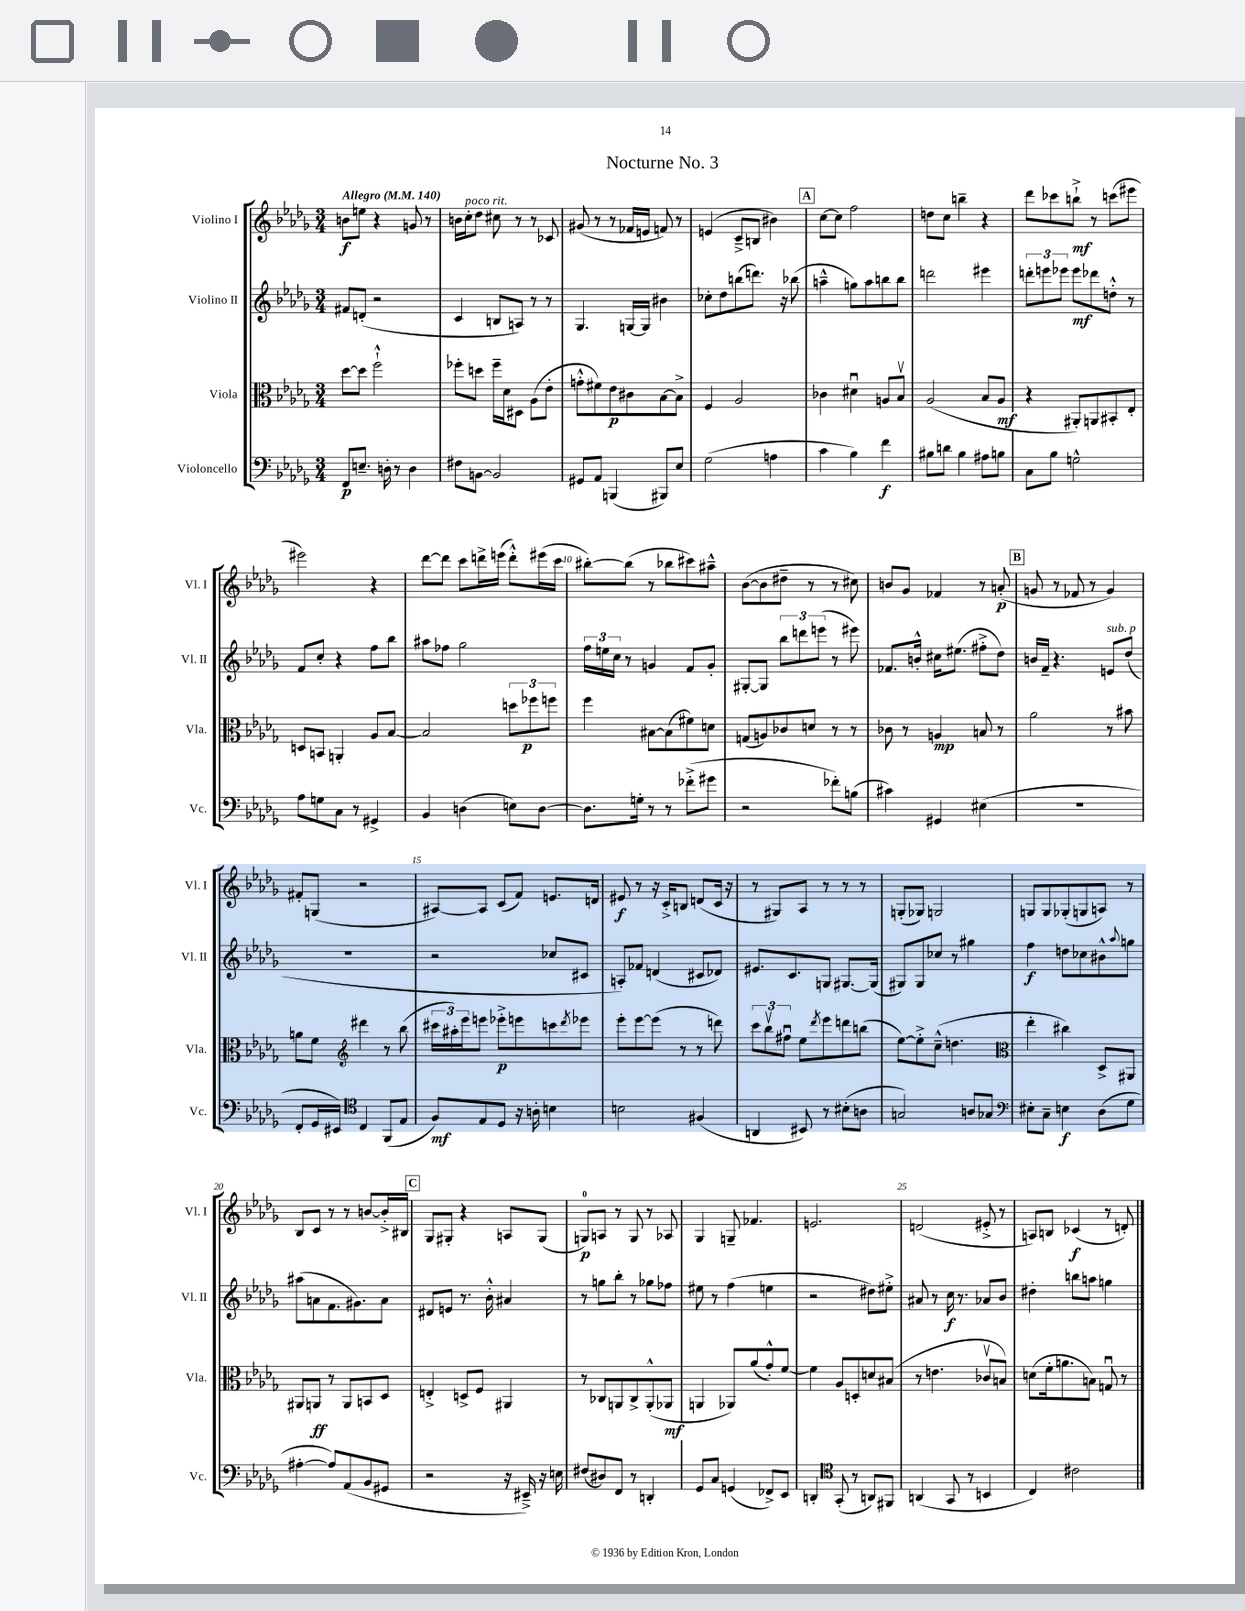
\header { title = "Nocturne No. 3" }
<<
\new StaffGroup <<
\new Staff = "s0" \with { instrumentName = "Violino I" shortInstrumentName = "Vl. I" } {
    \clef treble \key des \major \numericTimeSignature \time 3/4 \tempo "Allegro" 4 = 140
    b'8\f e''8 r4 g'8 r8 |
    b'16 c''16-.^\markup { \italic "poco rit." } des''8 cis''8 r8 r8 ces'8 |
    gis'8( r8 r8 fes'16 e'16 f'8) r8 |
    e'4( c'8---> b8 bis'4) |
    \mark \markup { \box "A" } c''8~ c''8 f''2 |
    d''8 c''8 b''4-- r4 |
    des'''8 ces'''8 b''8-!->\mf r8 c'''8( eis'''8 |
    eis'''2) r4 |
    des'''8~ des'''8 c'''8 d'''16-> e'''16( d'''8-.-^) eis'''16( c'''16 |
    bis''8~-.) bis''8( r8 bes''8 cis'''8) ais''8---^ |
    bes'8~( bes'8 dis''8-- r8 r8 cis''8) |
    b'8 ges'8 fes'4 r8 a'8-.\p( |
    \mark \markup { \box "B" } g'8 r8 fes'8 r8 g'4) |
    fis'8-. g8( r2 |
    ais8~) ais8 c'8( f'8) e'8. d'16 |
    eis'8\f r8 r16 c'16-.-> b8 d'8( c'16 r16 |
    r8 gis8) aes8 r8 r8 r8 |
    g8-.( ges8) g2 |
    g8 g8 ges8-.( g8 a8) r8 |
    bes8 c'8 r8 r8 b'8~ b'16-.-> bis16 |
    \mark \markup { \box "C" } ges8 gis8-. r4 a8 gis8( |
    g8-0\p) a8 r8 g8 r8 aes8 |
    ges4 g8-- fes'4. |
    e'2. |
    d'2( eis'8-.-> r8 |
    a8) b8 ces'4\f( r8 d'8-.) \bar "|." |
}
\new Staff = "s1" \with { instrumentName = "Violino II" shortInstrumentName = "Vl. II" } {
    \clef treble \key des \major \numericTimeSignature \time 3/4
    fis'8 d'8-.( r2 |
    c'4 b8 a8) r8 r8 |
    ges4. g16~ g16 bis'4 |
    ces''8-. des''8 b''8( d'''8.) r16 bes''8( |
    \mark \markup { \box "A" } a''4---^ g''8) a''8 b''8 b''8 |
    d'''2 eis'''4 |
    \tuplet 3/2 { d'''8-. e'''8 ees'''8 } ees'''8\mf des'''8 d''8-.-^ r8 |
    f'8 c''8-. r4 f''8 bes''8 |
    ais''8 fes''8 ges''2 |
    \tuplet 3/2 { f''16 e''16 c''16 } r8 g'4 f'8 g'8-. |
    gis8~-. gis8 \tuplet 3/2 { bes''8 d'''8 e'''8( } r8 eis'''8) |
    fes'8. b'16-.-^ cis''16 eis''8.( fis''8-.-> des''8) |
    \mark \markup { \box "B" } b'16 f'16-- r4. e'8^\markup { \italic "sub. p" } des''8( |
    R2. |
    r2 ces''8 cis'8 |
    a8-.) fes'8 d'4( cis'8 des'8) |
    eis'8. c'8. g8 gis8.~ gis16( |
    gis8) gis8 ces''8 r8 gis''4 |
    f''4\f d''8 ces''8 bis'8-^ \appoggiatura { aes''8 } g''8 |
    ais''8( a'8 f'8. gis'8.) a'8 |
    \mark \markup { \box "C" } dis'8 e'8 r8. bes'16-.-^ ais'4 |
    r8 g''8 bes''8-. r8 ges''8 fes''8 |
    eis''8 r8 f''4( e''4 |
    r2 dis''8) eis''8-.-> |
    ais'8 r8 c''16\f r8. aes'8 bes'8 |
    dis''4-. b''8 a''8 g''4 \bar "|." |
}
\new Staff = "s2" \with { instrumentName = "Viola" shortInstrumentName = "Vla." } {
    \clef alto \key des \major \numericTimeSignature \time 3/4
    des''8~ des''8 f''2-!-^ |
    fes''8-. d''8 fes''16-- des'16 dis8 aes8( ees'8-. |
    g'8-.-^ fis'8) ees'8\p cis'8 bes8~ bes8-> |
    f4 aes2 |
    \mark \markup { \box "A" } ces'4 dis'4\downbow a8 bes8\upbow |
    aes2( bes8 aes8\mf |
    r4 ais,8-.) a,8 bis,8-. ees8-. |
    d8 b,8 a,4-. aes8 bes8~ |
    bes2 \tuplet 3/2 { d''8 fes''8\p f''8 } |
    f''4 bis8~ bis8( fis'8) d'8 |
    g8( a8) ces'8 d'8 r8 r8 |
    ces'8 r8 a4\mp b8 r8 |
    \mark \markup { \box "B" } aes'2 r8 bis'8 |
    a'8 f'8 \clef treble dis'''4 r8 bes''8( |
    \tuplet 3/2 { cis'''16 ais''16-.) ees'''16 } e'''8 ees'''8-.->\p e'''8 c'''8 \acciaccatura { des'''8 } ees'''8 |
    ees'''8-. ees'''8~ ees'''8( r8 r8 d'''8) |
    \tuplet 3/2 { c'''8 bes''8\upbow fis''8\downbow } ees''8 \acciaccatura { des'''8 } ees'''8 d'''8 b''8( |
    ees''8~) ees''8-.-> c''8---^( d''4. |
    \clef alto ees''4-. cis''4) des8-> ais,8 |
    ais,8 a,8\ff r8 a,8 b,8 des8 |
    \mark \markup { \box "C" } e4-.-> d8-> f8 ais,4 |
    r8 ces8 a,8 ces8-> a,8-.-^( aes,8\mf |
    a,4 aes,8) aes'8( ges'8-.-^) f'8~ |
    f'4 aes8 d8-. d'8 bis8( |
    r8 e'4. ces'8\upbow b8) |
    d'8( f'16-. a'8. b8) g8\downbow r8 \bar "|." |
}
\new Staff = "s3" \with { instrumentName = "Violoncello" shortInstrumentName = "Vc." } {
    \clef bass \key des \major \numericTimeSignature \time 3/4
    f,8\p e8.-- d16-. r8 d4 |
    fis8 b,8~ b,2 |
    gis,8 aes,8 b,,4( bis,,8) ees8 |
    ges2( a4 |
    \mark \markup { \box "A" } c'4 bes4) f'4\f |
    bis8 d'8 bis4 ais8 b8 |
    c8 bes8 g2-^ |
    aes8 g8 c8 r8 gis,4-> |
    bes,4 d4( e8) d8~ |
    d8. g16-. r8 r8 fes'8-.->( gis'8 |
    r2 fes'8-.) b8( |
    cis'4) gis,4 eis4( |
    \mark \markup { \box "B" } R2. |
    f,8-. ges,16 eis,16) \clef tenor c4 f,8( ees8 |
    f8\mf) ees8 des8 r16 a16-. b4 |
    b2 fis4( |
    a,4 bis,8) r8 bis8-.( a8 |
    g2) a8 ges8 |
    \clef bass eis8-. c8-- e4\f des8( ges8 |
    ais4~-. ais8) aes,8( bes,8 gis,8 |
    \mark \markup { \box "C" } r2 r16 eis,16--->) r16 e16 |
    fis8( dis8) f,8 r8 d,4-. |
    ges,8 c8 g,4( fes,8->) ees,8 |
    d,4-. \clef tenor ges,8-.( r8 a,8) fis,8 |
    a,4( ges,8 r8 b,4 |
    c4) cis'2 \bar "|." |
}
>>
>>
\layout { \context { \Score \override BarNumber.break-visibility = ##(#f #t #t) barNumberVisibility = #(every-nth-bar-number-visible 5) } }
